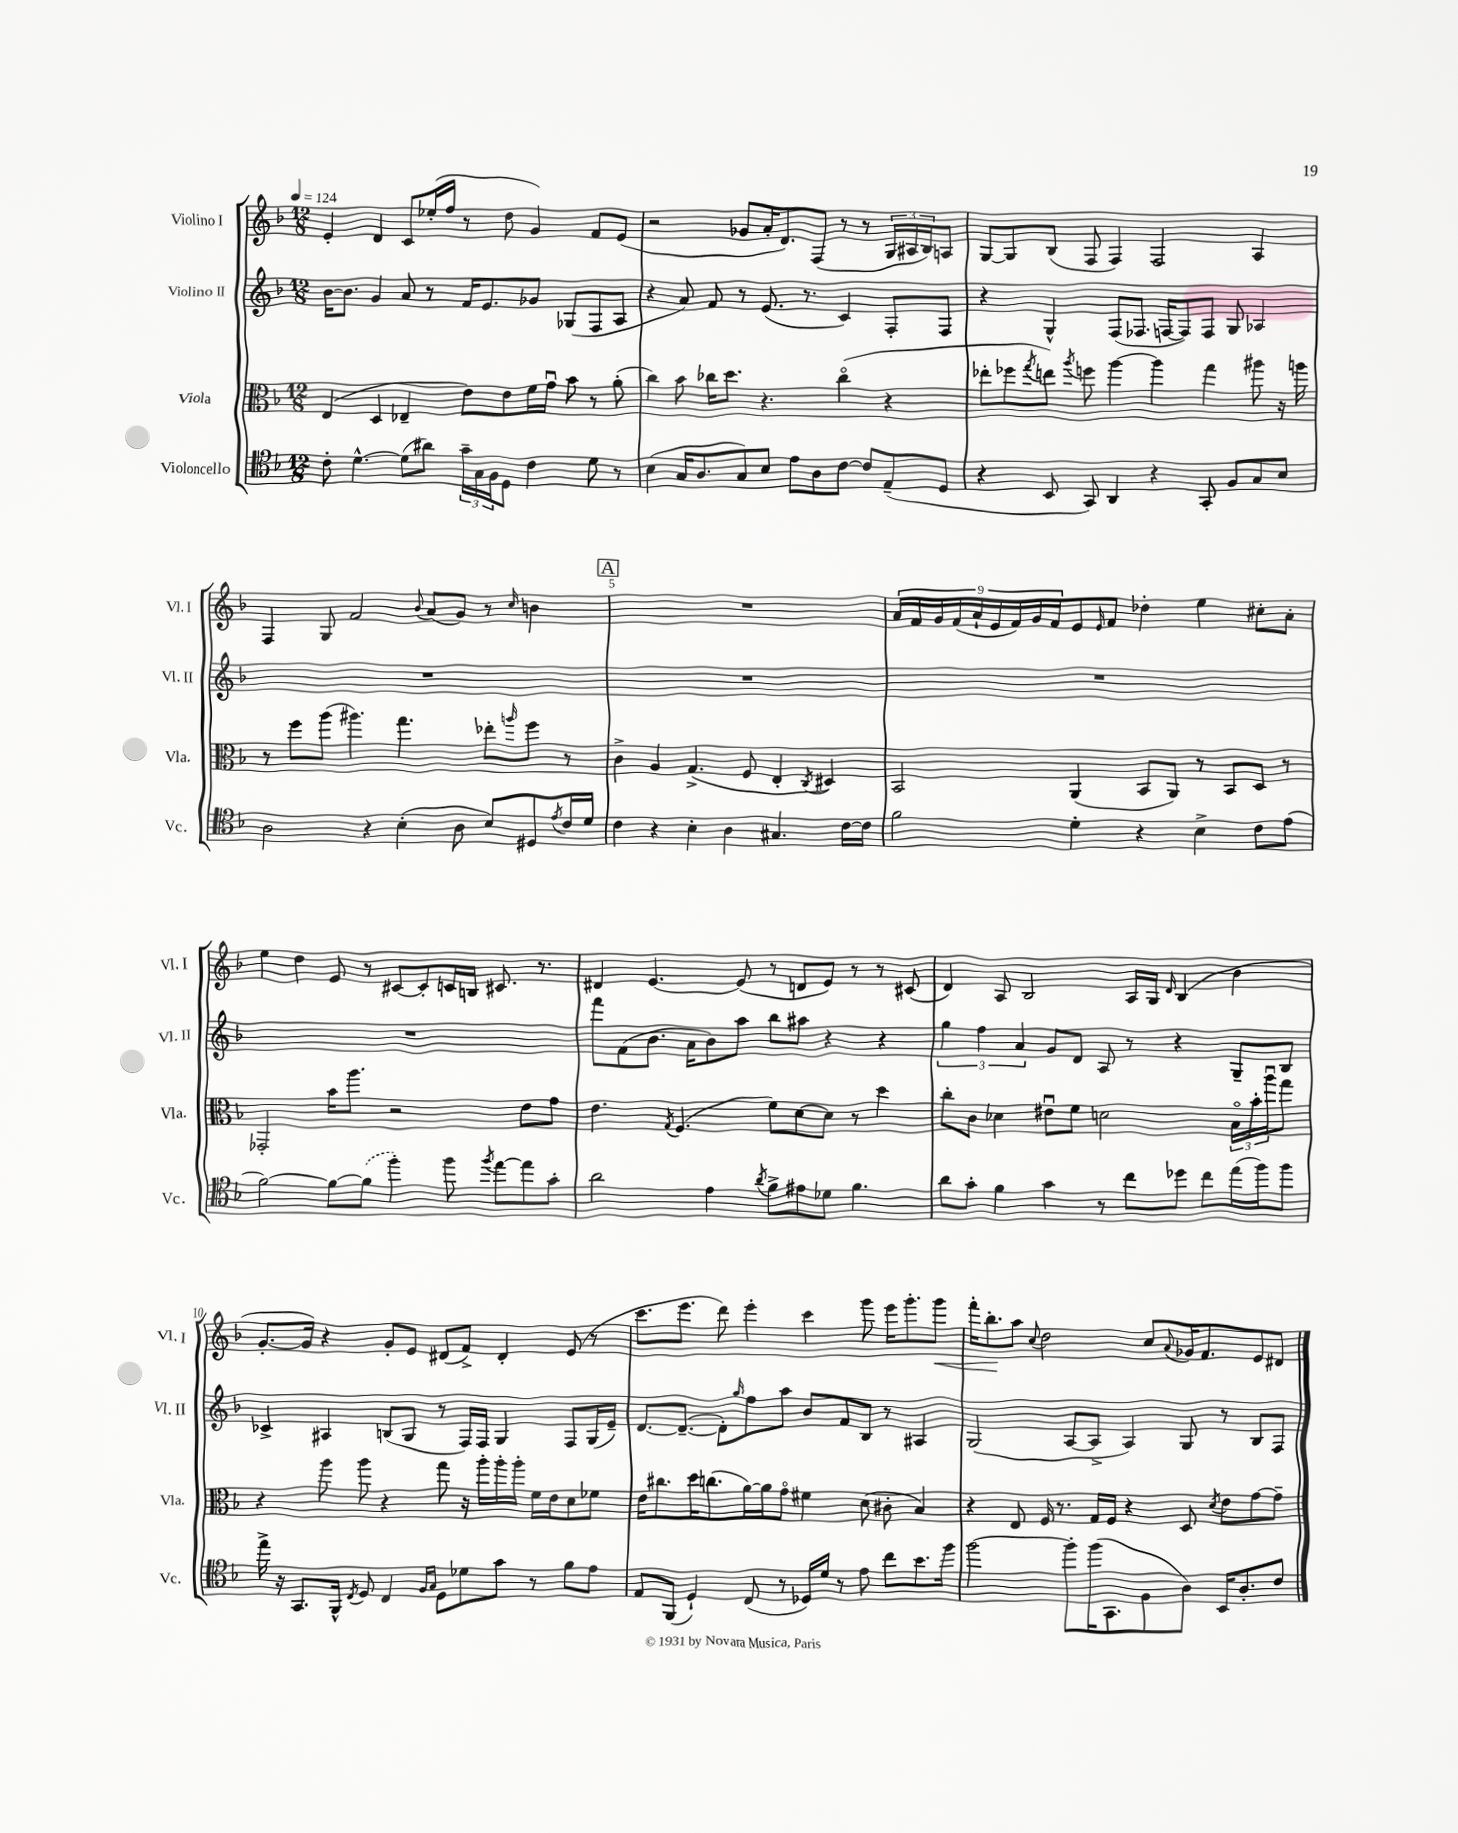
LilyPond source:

<<
\new StaffGroup <<
\new Staff = "s0" \with { instrumentName = "Violino I" shortInstrumentName = "Vl. I" } {
    \clef treble \key f \major \numericTimeSignature \time 12/8 \tempo 4 = 124
    e'4-. d'4 c'8 ees''16-.( f''16 r8 d''8 g'4) f'8 e'8( |
    r2 ges'8 a'16-. d'8.) f8( r8 r8 \tuplet 3/2 { g16 ais16 bes16) } a8 |
    g8~ g8 bes8( f8 f4) f2 a4 |
    f4 g8 f'2 \appoggiatura { bes'8 } a'8( g'8) r8 \grace { c''16 } b'4 |
    \mark \markup { \box "A" } R1. |
    \tuplet 9/8 { a'16 f'16 g'16 f'16( a'16-! e'16 f'16) g'16 f'16 } e'8 \grace { e'16 } f'8 des''4-. e''4 cis''8-. a'8-. |
    e''4 d''4 e'8 r8 cis'8~ cis'8-. c'16 b16 cis'8. r8. |
    dis'4 e'4.~ e'8( r8 d'8 e'8) r8 r8 cis'8( |
    d'4) a8 bes2 a16 g16 \grace { d'16 } bes4( bes'4 |
    g'8.~-. g'16) r4 g'8-. e'8 dis'8( f'8->) dis'4-. e'8( r8 |
    c'''8. e'''8. d'''8) e'''4-. c'''4 g'''8 e'''16 g'''8.-. g'''8\< |
    f'''16-. bes''8.-.\! a''8 \appoggiatura { c''8 } d''2 c''8 \appoggiatura { a'8 } ges'16 f'8. e'8 dis'8 \bar "|." |
}
\new Staff = "s1" \with { instrumentName = "Violino II" shortInstrumentName = "Vl. II" } {
    \clef treble \key f \major \numericTimeSignature \time 12/8
    bes'16~ bes'8. g'4 a'8 r8 f'16 e'8. ges'8 ges8( f8 a8 |
    r4 a'8) f'8 r8 e'8.( r8. c'4) f8-. f8 |
    r4 g4-^ f8( fes8. f16~ f8) f8 g8 aes4 |
    R1. |
    \mark \markup { \box "A" } R1. |
    R1. |
    R1. |
    f'''8 f'8( bes'8. a'16 bes'8) a''8 bes''8 ais''8 r4 r4 |
    \tuplet 3/2 { g''4 f''4 a'4 } g'8 d'8 a8 r8 r4 g8-- bes8 |
    ces'4-> ais4 b8( g8 r8 f16) f16 g4 f8 g16( e'16--) |
    d'8.~ d'8.~--( d'8-.) \grace { g''16 } f''8 a''8 bes'8 f'8 bes8 r8 ais4 |
    g2( a8~ a8-> a4) g8 r8 bes8 f8 \bar "|." |
}
\new Staff = "s2" \with { instrumentName = "Viola" shortInstrumentName = "Vla." } {
    \clef alto \key f \major \numericTimeSignature \time 12/8
    e4( d4 ees4-- e'8) e'8 f'16 g'16\downbow bes'8 r8 a'8-.( |
    c''4) bes'8 ces''16 d''8. r4. ces''4\flageolet( r4 |
    ees''8-. fes''8 \acciaccatura { g''8 } e''8) \acciaccatura { a''8 } f''8 a''4~ a''4 g''4 ais''8 r16 a''16 |
    r8 f''8 a''8( ais''4.) g''4. ees''8-. \grace { a''16 } f''8 r8 |
    \mark \markup { \box "A" } c'4-> a4 g4.->( f8 e4-. \acciaccatura { c8 } dis4) |
    bes,2 a,4( bes,8 a,8) r8 bes,8 d8 r8 |
    ges,2-. bes'16 a''8. r2 e'8 g'8 |
    e'4. \acciaccatura { g8 } f4.( f'8) d'8~ d'8 r8 d''4 |
    c''8-. c'8 des'4 eis'8\downbow f'8 d'2 \tuplet 3/2 { bes16\flageolet bes'16-. a''16\downbow } g''8 |
    r4 a''8 a''8 r4 g''8 r16 a''16-. a''16-. a''16-. f'16 e'16 d'8 fes'8 |
    e'16 cis''8. d''16 c''8.( a'16~) a'16 g'8\flageolet fis'4 d'8( cis'8-. bes4) |
    r4 e8 f16 r8. g16 f16 r4 d8 \acciaccatura { d'8 } e'8 g'8~ g'8-- \bar "|." |
}
\new Staff = "s3" \with { instrumentName = "Violoncello" shortInstrumentName = "Vc." } {
    \clef tenor \key f \major \numericTimeSignature \time 12/8
    c'8-. d'4.~-^ d'8( ais'8) \tuplet 3/2 { g'16-- g16 f16 } d8 c'4 d'8 r8 |
    bes4( g16 a8. g8) bes8 e'8 a8 c'8~ c'8 e8--( d8 |
    r4 bes,8 g,8) a,4 r4 g,8-. f8 g8 bes8 |
    a2 r4 bes4-.( a8 bes8) dis8 \acciaccatura { e'8 } c'16 d'16 |
    \mark \markup { \box "A" } c'4 r4 bes4-. a4 gis4. c'16~ c'16 |
    f'2 d'4-. r4 bes4-> c'8 e'8( |
    f'2~) f'8~ \once \slurDashed f'8( f''4-.) f''8 \acciaccatura { f''8 } e''8~ e''8 g'8-. |
    a'2 e'4 \acciaccatura { a'8 } f'8-> eis'8 des'8 f'4. |
    a'8 g'8-. f'4 g'4 r8 c''8 des''8 c''8 e''16( f''16) f''8 |
    e''16-> r16 g,8. f,16-^ \acciaccatura { c8 } d8 c4 \grace { f16 g16 } d8 des'8 g'8 r8 f'8 e'8 |
    e8 f,8( d4-!) c8( r8 des16) d'16 r8 e'8 c''8 bes'8. f''16 |
    f''2~ f''8-. f''16( g,8. f8 a8) bes,16 a8.-. c'8 \bar "|." |
}
>>
>>
\layout { \context { \Score \override BarNumber.break-visibility = ##(#f #t #t) barNumberVisibility = #(every-nth-bar-number-visible 5) } }
